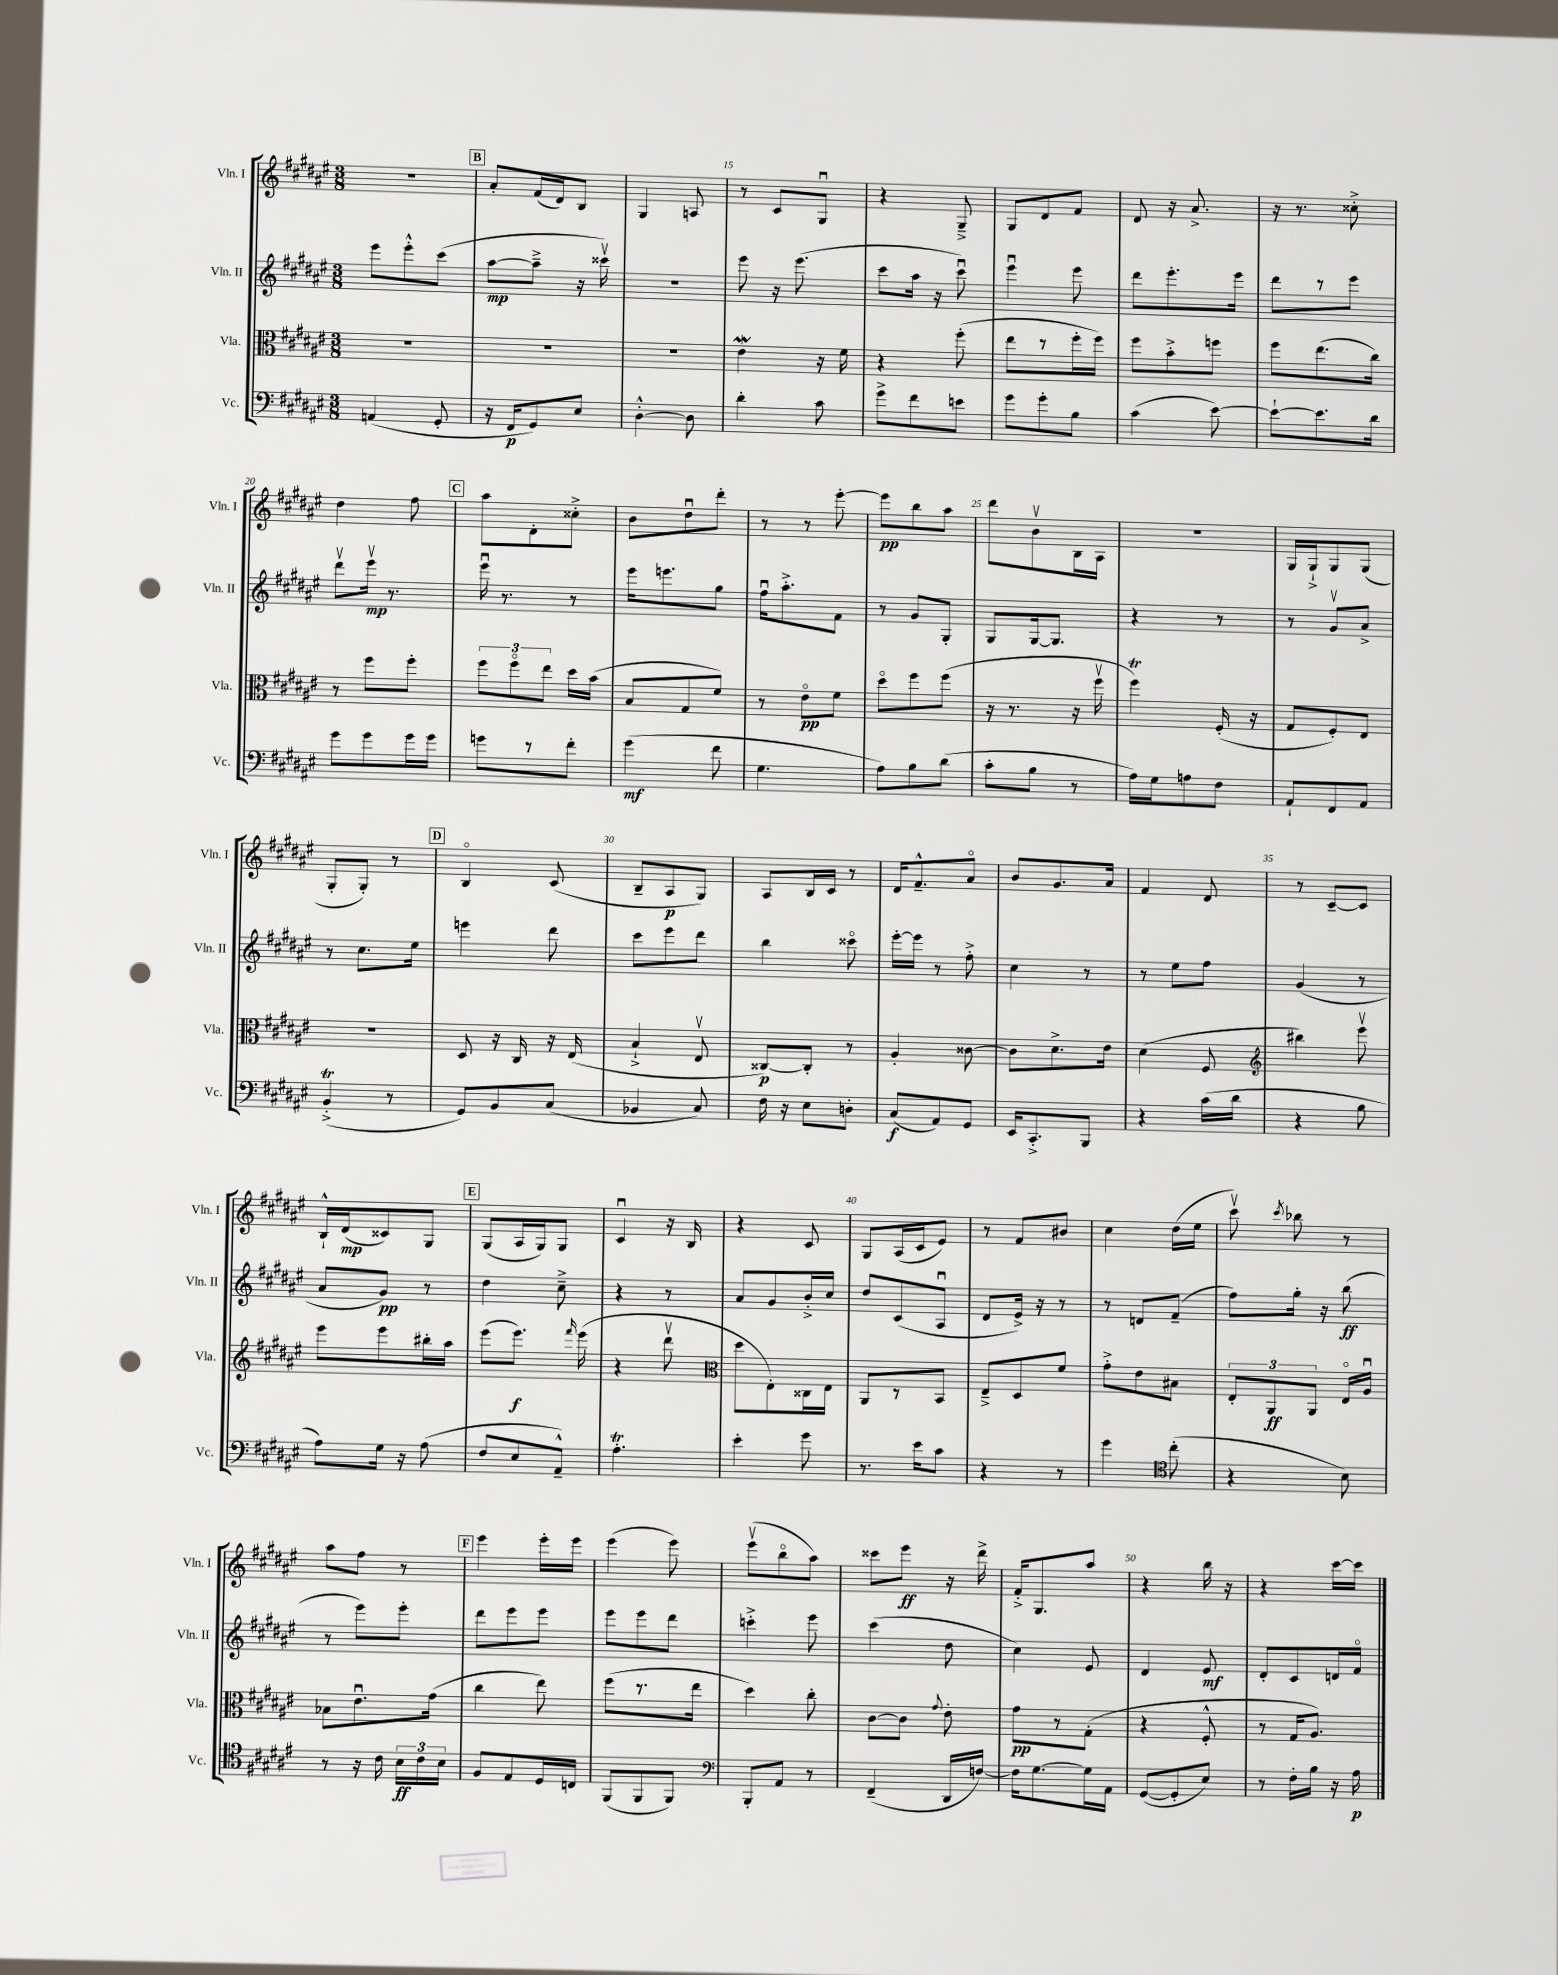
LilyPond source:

<<
\new StaffGroup <<
\new Staff = "s0" \with { instrumentName = "Vln. I" shortInstrumentName = "Vln. I" } {
    \clef treble \key fis \major \numericTimeSignature \time 3/8
    \autoBeamOff R4. |
    \mark \markup { \box "B" } ais'8[-. fis'16( dis'16) b8] |
    gis4 a8 |
    r8 cis'8[ gis8]\downbow |
    r4 gis8---> |
    gis8[ dis'8 fis'8] |
    dis'8 r16 ais'8.-> |
    r16 r8. cisis''8-.-> |
    dis''4 fis''8 |
    \mark \markup { \box "C" } ais''8[ dis'8-. cisis''8]-.-> |
    b'8[ dis''8\downbow dis'''8]-. |
    r8 r8 eis'''8~-. |
    eis'''8[\pp b''8 ais''8] |
    dis'''8[ b'8\upbow b16 ais16] |
    R4. |
    gis16[ gis16-!-> gis8 gis8]( |
    gis8[-. gis8]-.) r8 |
    \mark \markup { \box "D" } b4\flageolet cis'8( |
    b8[-- ais8\p gis8]) |
    ais8[ b16 cis'16] r8 |
    dis'16[ fis'8.---^ ais'8]\flageolet |
    b'8[ gis'8. ais'16] |
    fis'4 dis'8 |
    r8 cis'8[~-- cis'8] |
    b16[-!-^ dis'16\mp( cisis'8) gis8] |
    \mark \markup { \box "E" } gis8[( ais16 gis16) gis8] |
    cis'4\downbow r16 b16 |
    r4 cis'8 |
    gis8[ ais16( cis'16 eis'8]) |
    r8 fis'8[ bis'8] |
    cis''4 dis''16[( eis''16] |
    cis'''8\upbow) \acciaccatura { cis'''8 } bes''8 r8 |
    ais''8[ fis''8] r8 |
    \mark \markup { \box "F" } eis'''4 eis'''16[-. eis'''16] |
    eis'''4( eis'''8) |
    eis'''8[\upbow( b''8\flageolet ais''8]) |
    cisis'''8[ eis'''8]\ff r16 dis'''16-> |
    fis'16[-.-> gis8. ais''8] |
    r4 b''16 r16 |
    r4 cis'''16[~ cis'''16] \bar "|." |
}
\new Staff = "s1" \with { instrumentName = "Vln. II" shortInstrumentName = "Vln. II" } {
    \clef treble \key fis \major \numericTimeSignature \time 3/8
    \autoBeamOff eis'''8[ eis'''8-.-^ cis'''8]( |
    \mark \markup { \box "B" } ais''8[~\mp ais''8]---> r16 cisis'''16\upbow) |
    R4. |
    eis'''8 r16 eis'''8.( |
    cis'''8[ ais''16] r16 cis'''8\downbow) |
    eis'''4\downbow eis'''8 |
    dis'''8[ eis'''8.-. eis'''16] |
    dis'''8[ r8 eis'''8] |
    dis'''8[\upbow eis'''16]\upbow\mp r8. |
    \mark \markup { \box "C" } eis'''16\downbow r8. r8 |
    eis'''16[ e'''8. gis''8] |
    fis''16[\downbow ais''8.-.-> fis'8] |
    r8 gis'8[ gis8]-. |
    gis8[ gis16~ gis8.] |
    r4 r8 |
    r8 gis'8[\upbow ais'8]-> |
    r8 cis''8.[ eis''16] |
    \mark \markup { \box "D" } e'''4 dis'''8 |
    cis'''8[ eis'''8 dis'''8] |
    b''4 cisis'''8\flageolet |
    eis'''16[~-. eis'''16] r8 fis''8-.-> |
    cis''4 r8 |
    r8 eis''8[ fis''8] |
    gis'4( r8 |
    ais'8[ gis'8]\pp) r8 |
    \mark \markup { \box "E" } dis''4 cis''8---> |
    r4 r8 |
    ais'8[ gis'8 b'16-.-> cis''16] |
    dis''8[ cis'8( ais8]\downbow |
    dis'8[ eis'16]->) r16 r8 |
    r8 d'8[ fis'8]--( |
    fis''8[) gis''16]-. r16 b''8\ff( |
    r8 eis'''8[) eis'''8]-. |
    \mark \markup { \box "F" } dis'''8[ eis'''8 eis'''8] |
    eis'''8[ eis'''8 dis'''8] |
    c'''4-.-> eis'''8 |
    cis'''4( dis''8 |
    cis''4) eis'8 |
    dis'4 eis'8\mf |
    dis'8[-. cis'8 d'16 fis'16]\flageolet \bar "|." |
}
\new Staff = "s2" \with { instrumentName = "Vla." shortInstrumentName = "Vla." } {
    \clef alto \key fis \major \numericTimeSignature \time 3/8
    \autoBeamOff R4. |
    \mark \markup { \box "B" } R4. |
    R4. |
    eis'4\mordent r16 fis'16 |
    r4 fis''8-.( |
    eis''8[ r8 fis''16-. fis''16]) |
    fis''8[ b'8-.-> f''8] |
    fis''8[ eis''8.( cis''16]) |
    r8 fis''8[ fis''8]-. |
    \mark \markup { \box "C" } \tuplet 3/2 { fis''8[ fis''8\flageolet eis''8] } dis''16[ b'16]( |
    b8[ gis8 fis'8]) |
    r8 eis'8[\flageolet\pp fis'8] |
    dis''8[\flageolet fis''8 fis''8]( |
    r16 r8. r16 fis''16\upbow |
    fis''4\trill) fis16-.( r16 |
    gis8[ fis8-.) eis8] |
    R4. |
    \mark \markup { \box "D" } dis8 r16 cis16 r16 eis16( |
    b4-!-> eis8\upbow |
    cisis8[~\p) cisis8]-. r8 |
    ais4-. cisis'8~ |
    cisis'8[ dis'8.-> eis'16] |
    dis'4( fis8 |
    \clef treble bis''4) eis'''8\upbow |
    eis'''8[ eis'''8 bis''16-. ais''16] |
    \mark \markup { \box "E" } eis'''8[( eis'''8.]\f) \grace { fis'''16 } eis'''16( |
    r4 dis'''8\upbow |
    \clef alto dis''8[ eis8-.) cisis16 eis16] |
    ais,8[ r8 b,8] |
    eis8[---> dis8 fis'8] |
    gis'8[-.-> eis'8 bis8] |
    \tuplet 3/2 { eis8[-. ais,8\ff ais,8] } eis16[\flageolet ais16]\downbow |
    bes8[ eis'8.\downbow gis'16]( |
    \mark \markup { \box "F" } cis''4 eis''8) |
    fis''8[( r8. eis''16] |
    dis''4) cis''8-. |
    cis'8[~ cis'8] \appoggiatura { gis'8 } eis'8-. |
    gis'8[\pp r8 gis8]-.( |
    r4 fis8-.-^ |
    r8 gis16[ ais8.]) \bar "|." |
}
\new Staff = "s3" \with { instrumentName = "Vc." shortInstrumentName = "Vc." } {
    \clef bass \key fis \major \numericTimeSignature \time 3/8
    \autoBeamOff a,4( gis,8-. |
    \mark \markup { \box "B" } r16 fis,16[\p gis,8) eis8] |
    dis4~-.-^ dis8 |
    dis'4-. cis'8 |
    gis'8[-> fis'8 e'8] |
    gis'8[ gis'8-. b8] |
    cis'4( eis'8~) |
    eis'8[~-! eis'8. dis'16] |
    gis'8[ gis'8 gis'16 gis'16] |
    \mark \markup { \box "C" } g'8[ r8 fis'8]-. |
    gis'4\mf( fis'8 |
    gis4. |
    ais8[) b8 dis'8]( |
    cis'8[-. b8] r8 |
    ais16[) gis16 a8 fis8] |
    ais,8[-! fis,8 ais,8] |
    b,4-.->\trill( r8 |
    \mark \markup { \box "D" } gis,8[) b,8 cis8]( |
    bes,4 cis8) |
    fis16 r16 eis8[ d8]-. |
    cis8[\f( ais,8) gis,8] |
    eis,16[ cis,8.-.-> b,,8] |
    r4 cis'16[( dis'16] |
    r4 b8 |
    ais8[) gis16] r16 ais8( |
    \mark \markup { \box "E" } fis8[ eis8 ais,8]---^) |
    ais4.-.\trill |
    eis'4-. gis'8 |
    r8. eis'16[ cis'8] |
    r4 r8 |
    gis'4 \clef tenor cis''8-.( |
    r4 b8) |
    r8 r16 cis'16 \tuplet 3/2 { b16[\ff cis'16 b16] } |
    \mark \markup { \box "F" } fis8[ eis8 dis16 c16] |
    fis,8[( fis,8 fis,8]) |
    \clef bass b,,8[-. ais,8] r8 |
    fis,4--( dis,16[ f16]~) |
    f16[ gis8.~ gis16 ais,16] |
    gis,8[~( gis,8-. eis8]) |
    r8 fis16[-. b16] r16 ais16\p \bar "|." |
}
>>
>>
\layout { \context { \Score currentBarNumber = #12 \override BarNumber.break-visibility = ##(#f #t #t) barNumberVisibility = #(every-nth-bar-number-visible 5) } }
